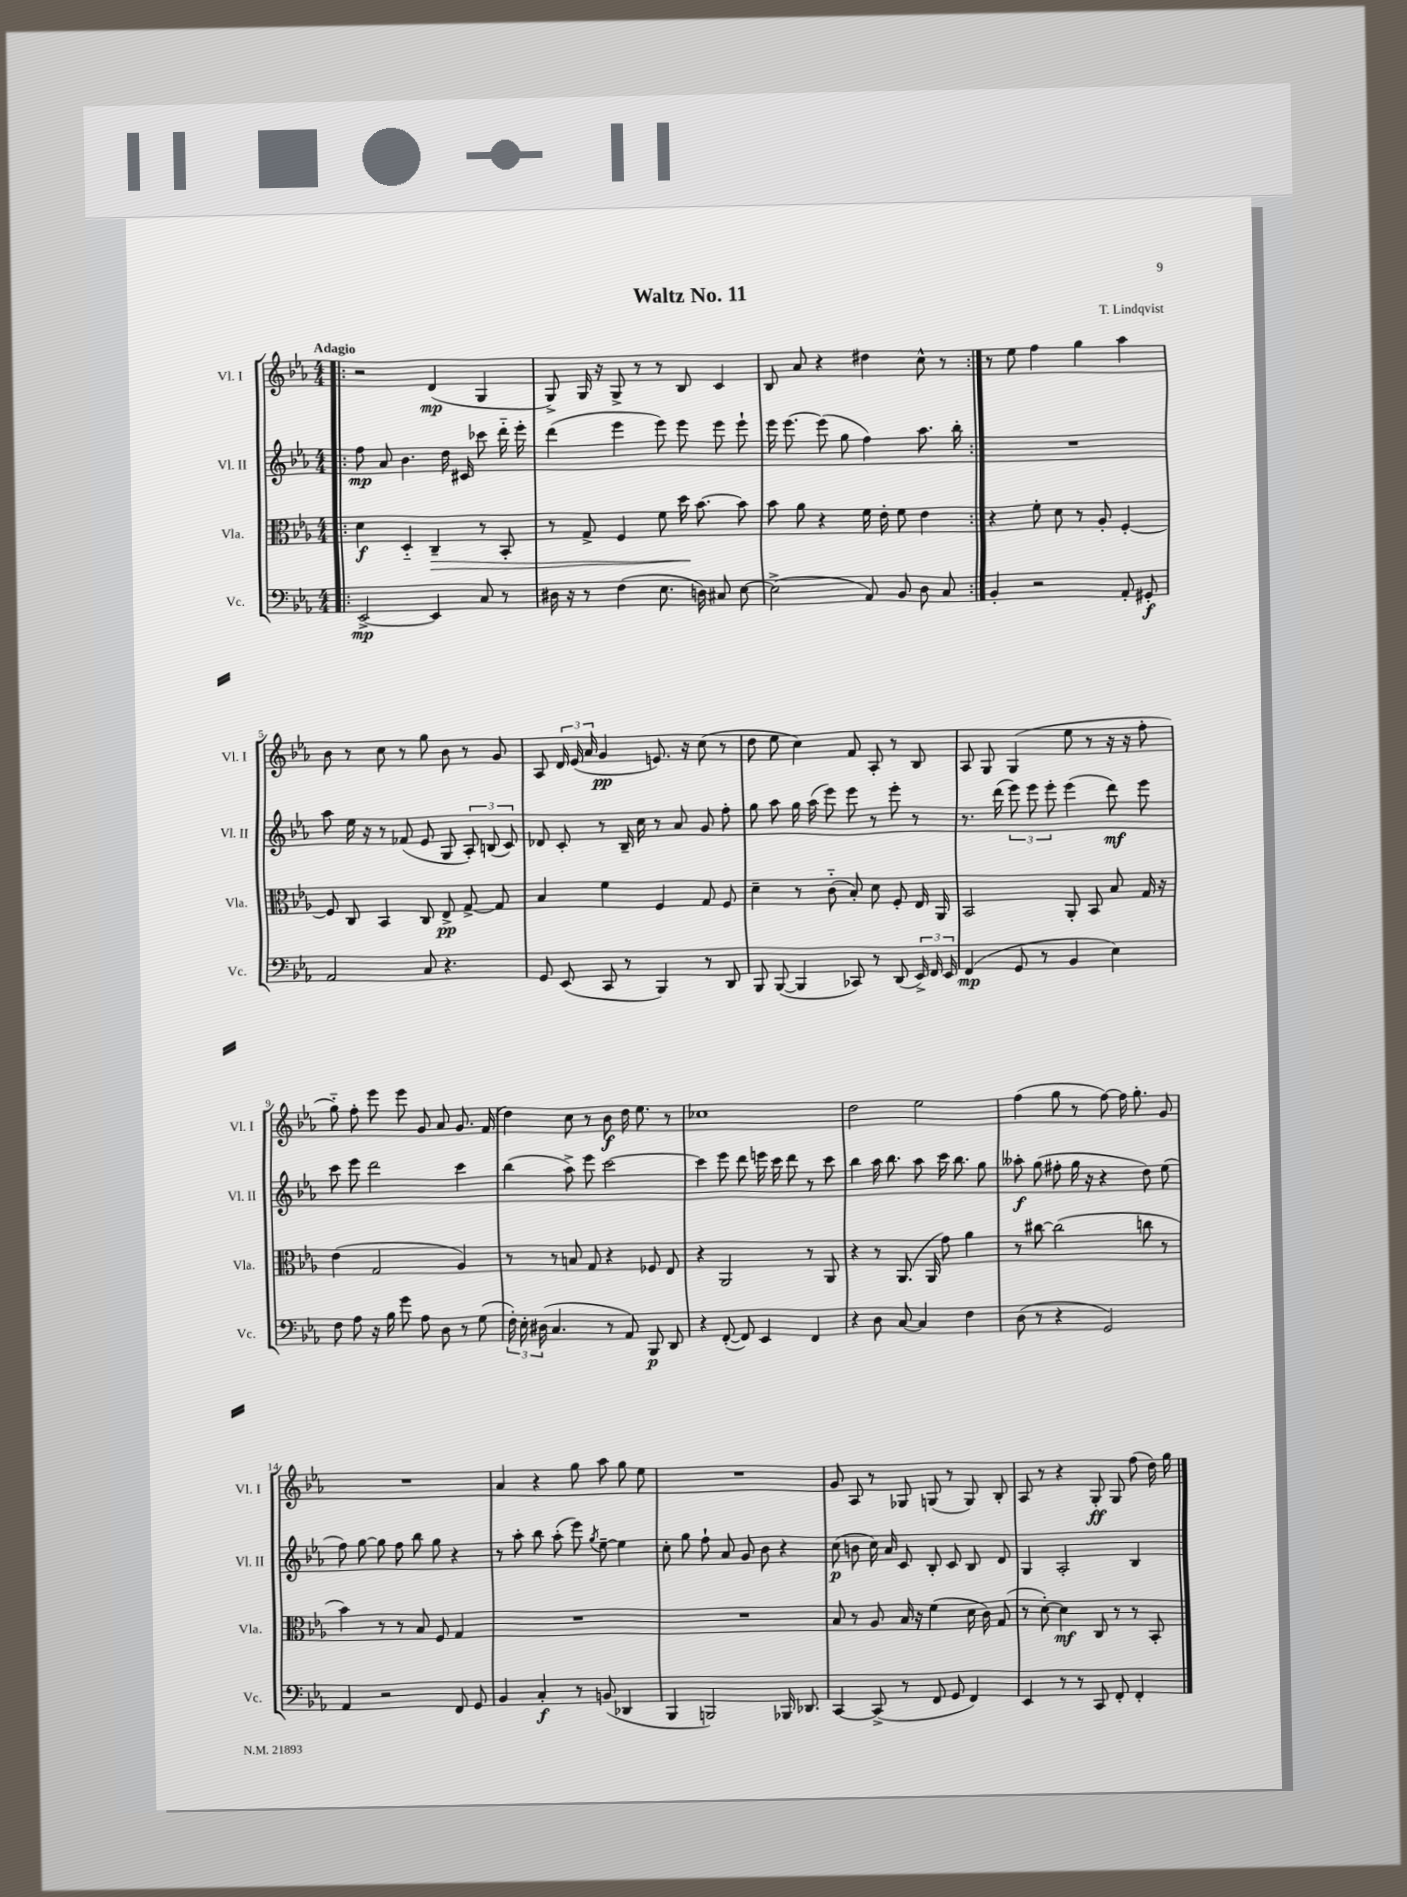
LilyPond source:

\header { title = "Waltz No. 11" composer = "T. Lindqvist" }
<<
\new StaffGroup <<
\new Staff = "s0" \with { instrumentName = "Vl. I" shortInstrumentName = "Vl. I" } {
    \clef treble \key ees \major \numericTimeSignature \time 4/4 \tempo "Adagio"
    \autoBeamOff \repeat volta 2 { \bar ".|:" r2 d'4\mp( g4 |
    g8->) g16 r16 g8-> r8 r8 bes8 c'4 |
    bes8 aes'8 r4 dis''4 c''8-^ r8 | }
    r8 ees''8 f''4 g''4 aes''4 |
    bes'8 r8 c''8 r8 g''8 bes'8 r8 g'8 |
    aes8 \tuplet 3/2 { d'16 ees'16( aes'16 } g'4\pp e'8.) r16 c''8( r8 |
    d''8 ees''8 c''4) f'8 aes8-. r8 bes8 |
    aes8 g8 g4( ees''8 r8 r16 r16 f''8-. |
    g''8-_) f''8-. ees'''8 ees'''8 g'8 aes'8 g'8. f'16( |
    d''4) c''8 r8 bes'8\f d''16 ees''8. r8 |
    ces''1 |
    d''2 ees''2 |
    f''4( g''8 r8 f''8~) f''16 g''8.-. g'8 |
    R1 |
    aes'4 r4 g''8 aes''8 g''8 ees''8 |
    R1 |
    g'8 aes8 r8 ges8 g8( r8 g8) bes8-. |
    aes8 r8 r4 g8-.\ff g8 f''8( d''16) g''16 \bar "|." |
}
\new Staff = "s1" \with { instrumentName = "Vl. II" shortInstrumentName = "Vl. II" } {
    \clef treble \key ees \major \numericTimeSignature \time 4/4
    \autoBeamOff \repeat volta 2 { \bar ".|:" f''8\mp aes'8 bes'4. d''16 cis'16 ces'''8 d'''16-_ ees'''16-. |
    d'''4( ees'''4 ees'''8) ees'''8 ees'''8 ees'''8-! |
    ees'''16 ees'''8.~ ees'''8( g''8 f''4) aes''8. bes''16-. | }
    R1 |
    aes''8 ees''16 r16 r8 fes'8( ees'8 g8 \tuplet 3/2 { aes8-.) b8( c'8) } |
    des'8 c'8-. r8 bes16-- c''16 r8 aes'8 g'8 f''8-. |
    g''8 aes''8 g''16 aes''16( ees'''8) ees'''8 r8 ees'''8-. r8 |
    r8. d'''16( \tuplet 3/2 { ees'''8) ees'''8 ees'''8-. } ees'''4( d'''8\mf) ees'''8 |
    c'''8 ees'''8 d'''2 c'''4 |
    bes''4( aes''8->) ees'''8 c'''2~ |
    c'''4 ees'''8 d'''8 e'''16 c'''16 d'''8 r8 c'''8 |
    bes''4 aes''16 bes''8. aes''8 c'''16 bes''8. g''8 |
    aeses''8-.\f g''8( fis''8-. g''16 r16 r4 d''8) ees''8( |
    f''8) g''8~ g''8 f''8 bes''8 g''8 r4 |
    r8 aes''8-. bes''8 aes''8-.( ees'''8) \acciaccatura { g''8 } ees''8~-- ees''4 |
    c''8-. g''8 f''8-! aes'8 g'8 bes'8 r4 |
    c''8\p( b'8 c''16) aes'16 c'8 bes8-. c'8 bes8 d'8 |
    g4 aes2-. bes4 \bar "|." |
}
\new Staff = "s2" \with { instrumentName = "Vla." shortInstrumentName = "Vla." } {
    \clef alto \key ees \major \numericTimeSignature \time 4/4
    \autoBeamOff \repeat volta 2 { \bar ".|:" d'4\f d4-_ c4--\> r8 bes,8-. |
    r8 g8-> f4 f'8 d''16\! bes'8.~ bes'8 |
    bes'8 aes'8 r4 f'16 ees'16-. f'8 ees'4 | }
    r4 f'8-. d'8 r8 aes8-. f4~-. |
    f8 c8 bes,4 c8 ees8->\pp g8~-> g8 |
    bes4 f'4 f4 g8 f8 |
    d'4-- r8 c'8-_( bes8-.) d'8 f8-. ees16 aes,16 |
    bes,2 aes,8-. bes,8 bes8 g16 r16 |
    ees'4( g2 aes4) |
    r8 r8 b8 g8 r4 fes8 ees8 |
    r4 aes,2 r8 aes,8 |
    r4 r8 aes,8.( aes,16 g'8) aes'4 |
    r8 cis''8~ cis''2( c''8 r8 |
    bes'4) r8 r8 bes8 f8 g4 |
    R1 |
    R1 |
    bes8 r8 aes8 bes16 r16 f'4( d'16 c'16) g8( |
    r8 d'8~-.) d'4\mf c8 r8 r8 bes,8-. \bar "|." |
}
\new Staff = "s3" \with { instrumentName = "Vc." shortInstrumentName = "Vc." } {
    \clef bass \key ees \major \numericTimeSignature \time 4/4
    \autoBeamOff \repeat volta 2 { \bar ".|:" ees,2~->\mp ees,4 c8 r8 |
    dis16 r16 r8 f4( ees8. d16) cis8 ees8~ |
    ees2->( aes,8) bes,8 d8 c8 | }
    bes,4-. r2 aes,8-. gis,8-.\f |
    aes,2 c8 r4. |
    g,8 ees,8( c,8 r8 bes,,4) r8 d,8 |
    bes,,8 bes,,8~( bes,,4 ces,8) r8 d,8( \tuplet 3/2 { ees,16->) f,16 ees,16 } |
    f,4\mp( g,8 r8 bes,4 ees4) |
    f8 aes8 r16 bes16 g'8 aes8 d8 r8 g8( |
    \tuplet 3/2 { f16-.) ees16-. dis16( } c4. r8 aes,8) bes,,8\p d,8 |
    r4 f,8~-.( f,8) ees,4 f,4 |
    r4 d8 c8~ c4 f4 |
    d8( r8 r4 g,2) |
    aes,4 r2 f,8 g,8 |
    bes,4 c4-.\f r8 b,8( des,4 |
    bes,,4 b,,2) bes,,16 des,8. |
    c,4~ c,8->( r8 f,8 g,8 f,4) |
    ees,4 r8 r8 c,8 f,8-. f,4-. \bar "|." |
}
>>
>>
